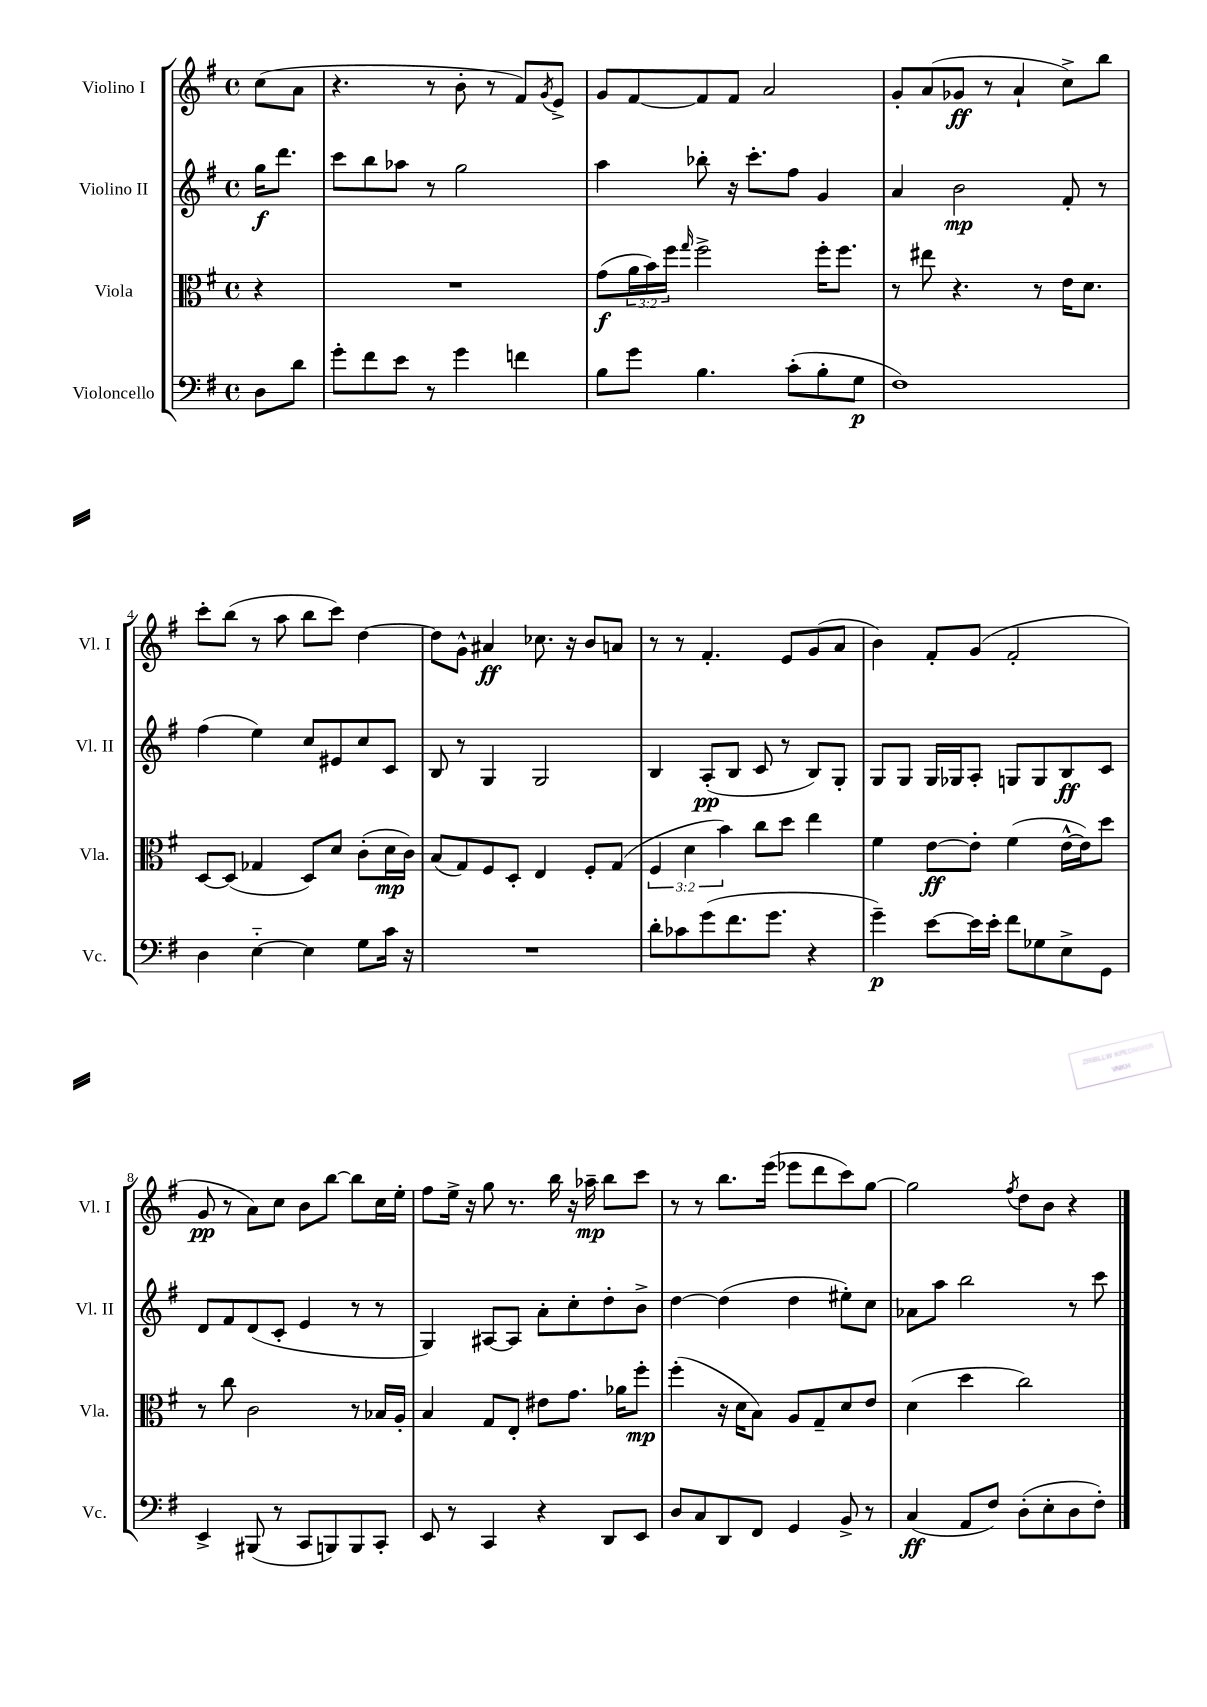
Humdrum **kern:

**kern	**kern	**kern	**kern
*staff4	*staff3	*staff2	*staff1
*clefF4	*clefC3	*clefG2	*clefG2
*k[f#]	*k[f#]	*k[f#]	*k[f#]
*M4/4	*M4/4	*M4/4	*M4/4
*met(c)	*met(c)	*met(c)	*met(c)
8D\L	4r	16gg\LK	(8cc\L
.	.	8.ddd\J	.
8d\J	.	.	8a\J
=	=	=	=
8g'\L	1r	8ccc\L	4.r
8f#\	.	8bb\	.
8e\J	.	8aa-\J	.
8r	.	8r	8r
4g\	.	2gg\	8b'\
.	.	.	8r
4f\	.	.	8f#/L)
.	.	.	8qg/
.	.	.	8e^/J
=	=	=	=
8B\L	(8g\L	4aa\	8g/L
8g\J	24a\L	.	[8f#/
.	24b\)	.	.
.	24ff#\JJ	.	.
.	16qqgg/	.	.
4.B\	2ff#^\	8bb-'\	8f#/]
.	.	16r	8f#/J
.	.	8.ccc'\L	.
.	.	.	2a/
(8c'\L	.	8ff#\J	.
8B'\	16ff#'\LK	4g/	.
.	8.ff#\J	.	.
8G\J	.	.	.
=	=	=	=
1F#)	8r	4a/	8g'/L
.	8ee#\	.	(8a/
.	4.r	2b\	8g-/J
.	.	.	8r
.	.	.	4a`/
.	8r	.	.
.	16e\LK	8f#'/	8cc^\L)
.	8.d\J	.	.
.	.	8r	8bb\J
=	=	=	=
4D\	[8D/L	(4ff#\	8ccc'\L
.	(8D/]J	.	(8bb\J
[4E'~\	4G-/	4ee\)	8r
.	.	.	8aa\
4E\]	8D/L)	8cc/L	8bb\L
.	8d/J	8e#/	8ccc\J)
8G\L	(8c'\L	8cc/	[4dd\
16c\Jk	16d\L	8c/J	.
16r	16c\JJ)	.	.
=	=	=	=
1r	(8B/L	8B/	8dd\]L
.	8G/)	8r	8g^^\J
.	8F#/	4G/	4a#/
.	8D'/J	.	.
.	4E/	2G/	8.cc-\
.	.	.	16r
.	8F#'/L	.	8b/L
.	(8G/J	.	8a/J
=	=	=	=
8d'\L	6F#/	4B/	8r
8c-\	.	.	8r
.	6d\	.	.
(8g\	.	(8A'/L	4.f#'/
.	6b\)	.	.
8.f#\	.	8B/J	.
.	8cc\L	8c/	.
8.g\J	.	.	.
.	8dd\J	8r	8e/L
4r	4ee\	8B/L)	(8g/
.	.	8G'/J	8a/J
=	=	=	=
4g~\)	4f#\	8G/L	4b\)
.	.	8G/J	.
[8e\L	[8e\L	16G/LL	8f#'/L
.	.	16G-/J	.
16e\]L	8e'\]J	8A'/J	(8g/J
16e'\JJ	.	.	.
8f#\L	(4f#\	8G/L	2f#'/
8G-\	.	8G/	.
8E^\	[16e^^\LL	8B/	.
.	16e\]J)	.	.
8GG\J	8dd\J	8c/J	.
=	=	=	=
4EE^/	8r	8d/L	8g/
.	8cc\	8f#/	8r
(8BBB#/	2c\	(8d/	8a\L)
8r	.	8c'/J	8cc\J
8CC/L	.	4e/	8b\L
8BBB/)	.	.	[8bb\J
8BBB/	8r	8r	8bb\]L
8CC'/J	16B-/LL	8r	16cc\L
.	16A'/JJ	.	16ee'\JJ
=	=	=	=
8EE/	4B/	4G/)	8ff#\L
8r	.	.	16ee^\Jk
.	.	.	16r
4CC/	8G/L	[8A#/L	8gg\
.	8E'/J	8A#/]J	8.r
4r	8e#\L	8a'\L	.
.	.	.	16bb\
.	8.g\J	8cc'\	16r
.	.	.	16aa-~\
8DD/L	.	8dd'\	8bb\L
.	16a-\LK	.	.
8EE/J	8ff#'\J	8b^\J	8ccc\J
=	=	=	=
8D/L	(4ff#'\	[4dd\	8r
8C/	.	.	8r
8DD/	16r	(4dd\]	8.bb\L
.	16d\LK	.	.
8FF#/J	8B\J)	.	.
.	.	.	(16eee\Jk
4GG/	8A/L	4dd\	8eee-\L
.	8G~/	.	8ddd\
8BB^/	8d/	8ee#'\L)	8ccc\)
8r	8e/J	8cc\J	[8gg\J
=	=	=	=
(4C/	(4d\	8a-\L	2gg\]
.	.	8aa\J	.
8AA/L	4dd\	2bb\	.
8F#/J)	.	.	.
.	.	.	8qff#/
(8D'\L	2cc\)	.	8dd\L
8E'\	.	.	8b\J
8D\	.	8r	4r
8F#'\J)	.	8ccc\	.
==	==	==	==
*-	*-	*-	*-
